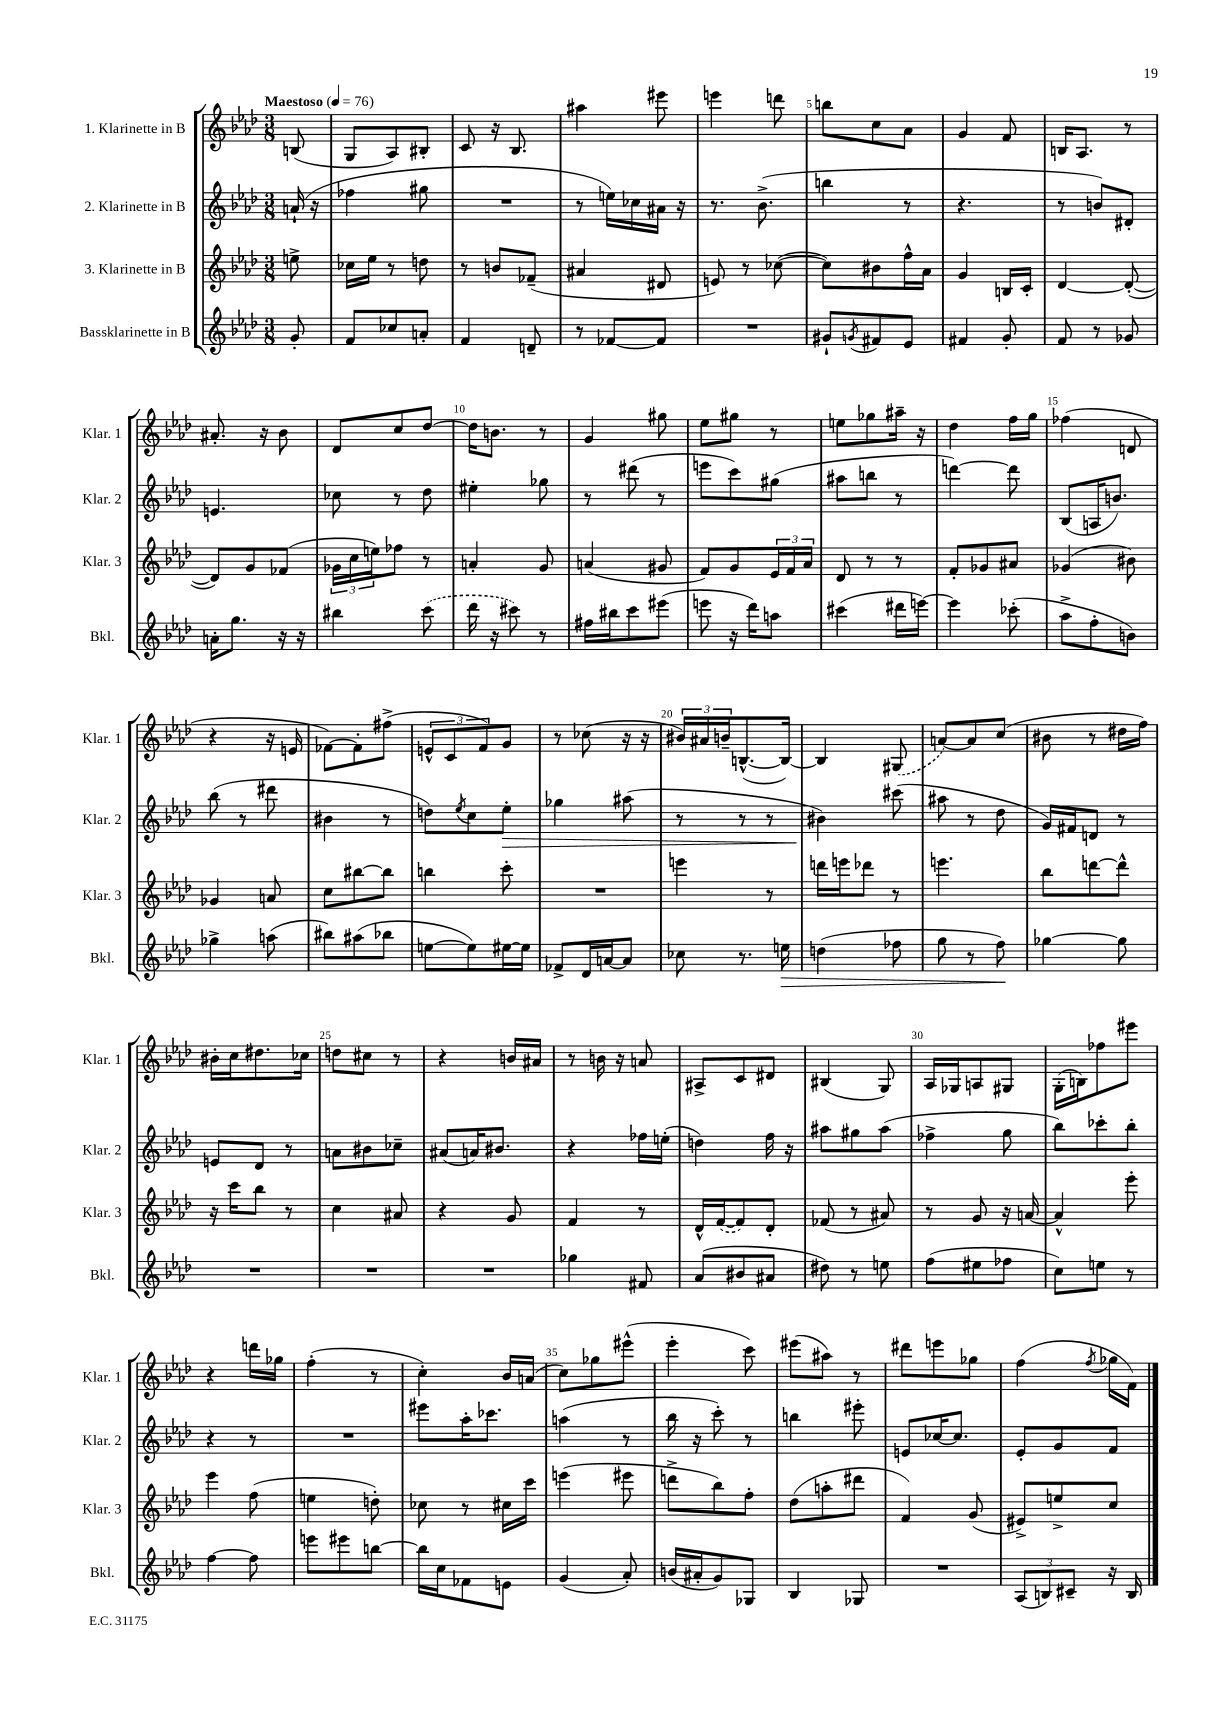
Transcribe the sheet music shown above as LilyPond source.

<<
\new StaffGroup <<
\new Staff = "s0" \with { instrumentName = "1. Klarinette in B" shortInstrumentName = "Klar. 1" } {
    \clef treble \key aes \major \numericTimeSignature \time 3/8 \partial 8 \tempo "Maestoso" 4 = 76
    b8( |
    g8 aes8) bis8-. |
    c'8 r16 bes8. |
    ais''4 eis'''8 |
    e'''4 d'''8 |
    b''8 c''8 aes'8 |
    g'4 f'8 |
    b16 aes8. r8 |
    ais'8.-. r16 bes'8 |
    des'8 c''8 des''8~ |
    des''16 b'8. r8 |
    g'4 gis''8 |
    ees''8 gis''8 r8 |
    e''8 ges''8 ais''16-- r16 |
    des''4 f''16 g''16 |
    fes''4( d'8 |
    r4 r16 e'16 |
    fes'8~) fes'8-. fis''8->( |
    \tuplet 3/2 { e'8-^ c'8 f'8) } g'8 |
    r8 ces''8( r16 r16 |
    \tuplet 3/2 { bis'16) ais'16 b'16-- } b8.~-^( b16~) |
    b4 \once \slurDashed gis8( |
    a'8~) a'8 c''8( |
    bis'8 r8 dis''16 f''16) |
    bis'16-. c''16 dis''8. ces''16 |
    d''8 cis''8 r8 |
    r4 b'16 ais'16 |
    r8 b'16 r16 a'8 |
    ais8-> c'8 dis'8 |
    bis4( g8) |
    aes16 ges16 a8 gis8 |
    g16-.( b16) fes''8 eis'''8 |
    r4 d'''16 ges''16 |
    f''4-.( r8 |
    c''4-.) bes'16 a'16( |
    c''8) ges''8 eis'''8-^( |
    ees'''4-. c'''8) |
    eis'''8( ais''8) r8 |
    dis'''8 e'''8 ges''8 |
    f''4( \acciaccatura { f''8 } ges''16 f'16) \bar "|." |
}
\new Staff = "s1" \with { instrumentName = "2. Klarinette in B" shortInstrumentName = "Klar. 2" } {
    \clef treble \key aes \major \numericTimeSignature \time 3/8 \partial 8
    a'16-!( r16 |
    fes''4 gis''8 |
    R4. |
    r8 e''16) ces''16 ais'16 r16 |
    r8. bes'8.->( |
    b''4 r8 |
    r4. |
    r8 b'8) dis'8-. |
    e'4. |
    ces''8 r8 des''8 |
    eis''4-. ges''8 |
    r8 dis'''8( r8 |
    e'''8 c'''8) gis''8( |
    ais''8 b''8 r8 |
    d'''4~) d'''8 |
    bes8( a16 b'8.) |
    bes''8( r8 dis'''8 |
    bis'4 r8 |
    d''8) \acciaccatura { ees''8 } c''8 ees''8-.\> |
    ges''4 ais''8( |
    r8 r8 r8 |
    bis'4\!) cis'''8( |
    ais''8 r8 des''8 |
    g'16) fis'16 d'8 r8 |
    e'8 des'8 r8 |
    a'8 bis'8 ces''8-- |
    ais'8( a'16) bis'8. |
    r4 fes''16 e''16-.( |
    d''4) f''16 r16 |
    ais''8 gis''8 ais''8( |
    fes''4-> g''8 |
    bes''8) ces'''8-. bes''8-. |
    r4 r8 |
    R4. |
    eis'''8 aes''16-. ces'''8. |
    a''4( r8 |
    bes''16 r16 c'''8-.) r8 |
    b''4 eis'''8-. |
    e'8 ces''16~ ces''8. |
    ees'8-. g'8 f'8 \bar "|." |
}
\new Staff = "s2" \with { instrumentName = "3. Klarinette in B" shortInstrumentName = "Klar. 3" } {
    \clef treble \key aes \major \numericTimeSignature \time 3/8 \partial 8
    e''8-> |
    ces''16 ees''16 r8 d''8 |
    r8 b'8 fes'8--( |
    ais'4 dis'8 |
    e'8) r8 ces''8~( |
    ces''8) bis'8 f''16-^ aes'16 |
    g'4 b16 c'16-. |
    des'4~ des'8~-.( |
    des'8) g'8 fes'8( |
    \tuplet 3/2 { ges'16 c''16 e''16) } fes''8 r8 |
    a'4-. g'8 |
    a'4( gis'8 |
    f'8) g'8 \tuplet 3/2 { ees'16 f'16 aes'16 } |
    des'8 r8 r8 |
    f'8-. ges'8 ais'8 |
    ges'4( bis'8) |
    ges'4 a'8 |
    c''8 bis''8~ bis''8 |
    b''4 c'''8-. |
    R4. |
    e'''4 r8 |
    d'''16 e'''16 des'''8 r8 |
    e'''4. |
    bes''8 d'''8~ d'''8-^ |
    r16 c'''16 bes''8 r8 |
    c''4 ais'8 |
    r4 g'8 |
    f'4 r8 |
    des'16-^ \once \slurDashed f'16~( f'8) des'8-. |
    fes'8( r8 ais'8) |
    r8 g'8 r16 a'16~ |
    a'4-^ ees'''8-. |
    ees'''4 f''8( |
    e''4 d''8-.) |
    ces''8 r8 cis''16 c'''16 |
    e'''4( eis'''8 |
    d'''8-> bes''8) f''8-. |
    des''8( a''8-. dis'''8 |
    f'4) g'8( |
    eis'8->) e''8-> c''8 \bar "|." |
}
\new Staff = "s3" \with { instrumentName = "Bassklarinette in B" shortInstrumentName = "Bkl." } {
    \clef treble \key aes \major \numericTimeSignature \time 3/8 \partial 8
    g'8-. |
    f'8 ces''8 a'8-. |
    f'4 d'8-- |
    r8 fes'8~ fes'8 |
    R4. |
    gis'8-! \acciaccatura { g'8 } fis'8 ees'8 |
    fis'4 g'8-. |
    f'8 r8 ges'8 |
    a'16-. g''8. r16 r16 |
    bis''4 \once \slurDashed c'''8( |
    des'''16 r16 cis'''8) r8 |
    fis''16 bis''16 c'''8 eis'''8( |
    e'''8 r16 des'''16) a''8 |
    cis'''4( dis'''16 e'''16~) |
    e'''4 ces'''8-.( |
    aes''8-> f''8-. b'8) |
    ges''4-> a''8( |
    bis''8) ais''8( bes''8 |
    e''8~ e''8) eis''16~ eis''16 |
    fes'8-> des'16 a'16~ a'8 |
    ces''8 r8. e''16\> |
    d''4( fes''8 |
    g''8 r8 f''8\!) |
    ges''4~ ges''8 |
    R4. |
    R4. |
    R4. |
    ges''4 fis'8 |
    aes'8( bis'8 ais'8 |
    dis''8) r8 e''8 |
    f''8( eis''8 fes''8 |
    c''8) e''8 r8 |
    f''4~ f''8 |
    e'''8 eis'''8 b''8~ |
    b''16 c''16 fes'8 e'8 |
    g'4( aes'8-.) |
    b'16( ais'16-. g'8) ges8 |
    bes4 ges8 |
    R4. |
    \tuplet 3/2 { aes8( b8) cis'8-- } r16 b16 \bar "|." |
}
>>
>>
\layout { \context { \Score \override BarNumber.break-visibility = ##(#f #t #t) barNumberVisibility = #(every-nth-bar-number-visible 5) } }
